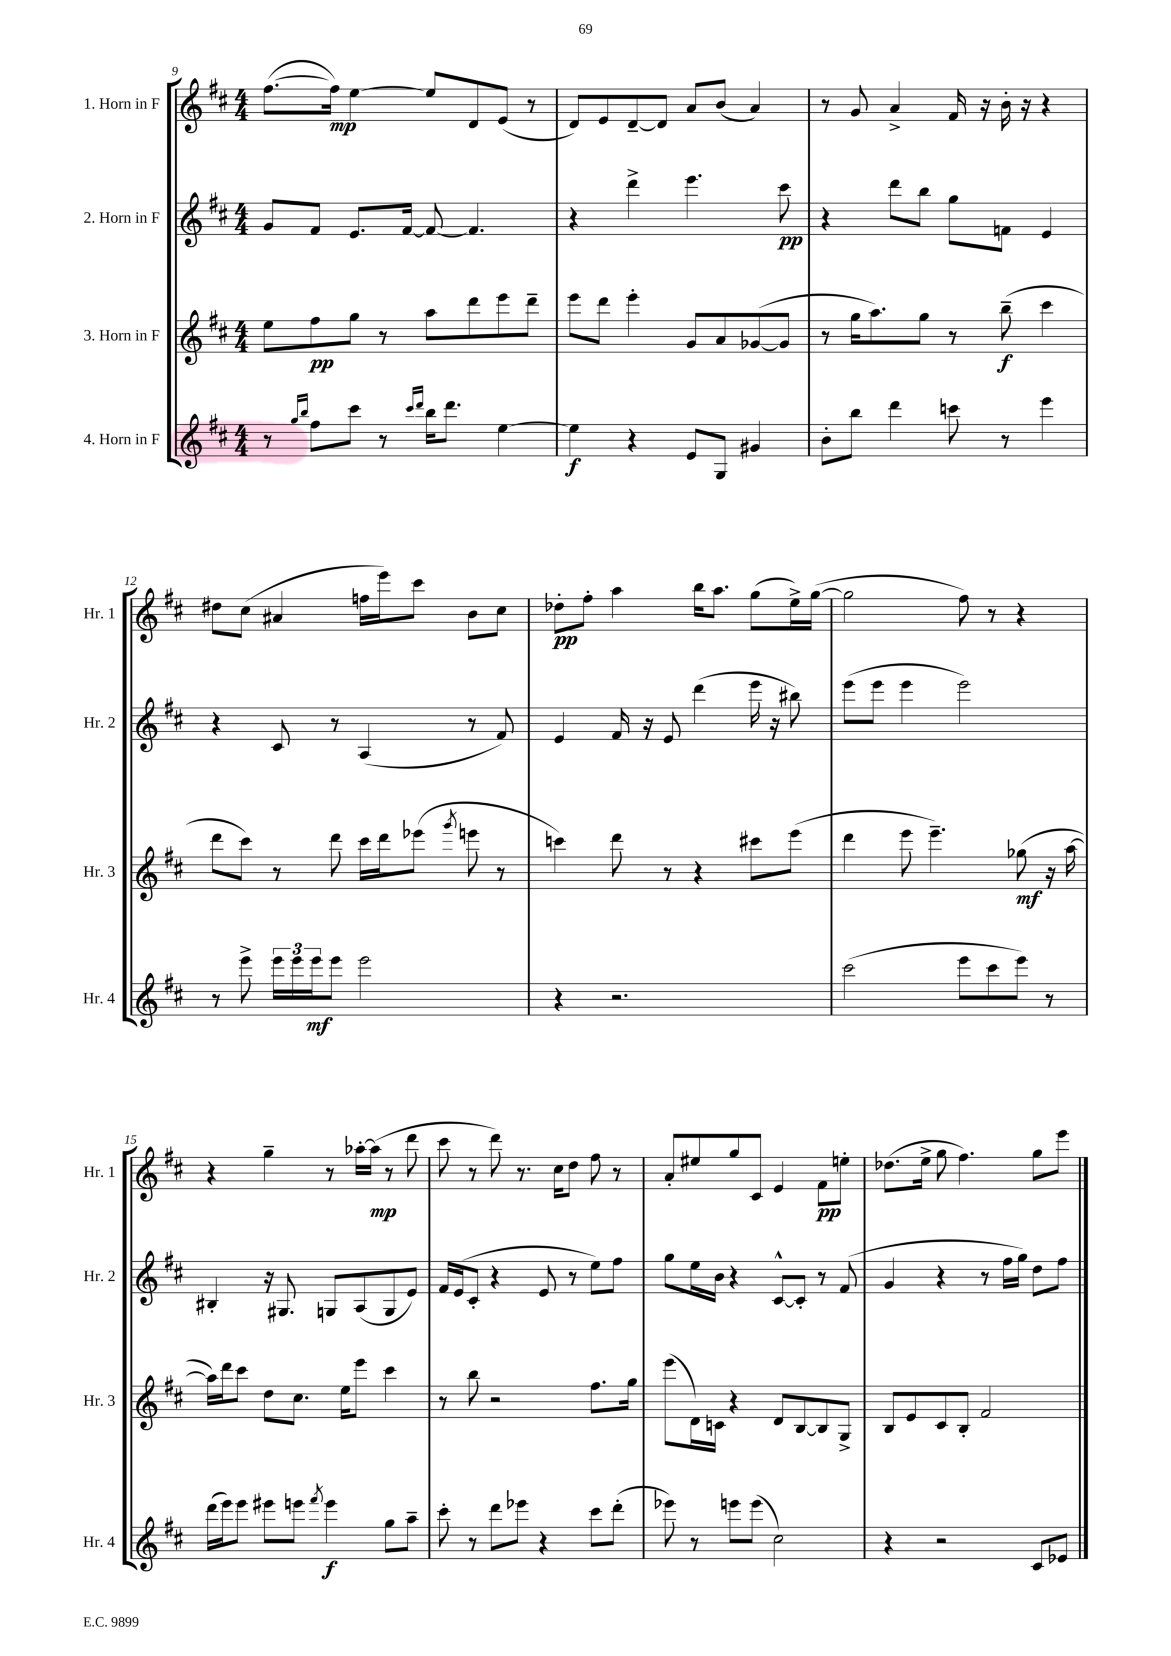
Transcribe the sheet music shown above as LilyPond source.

<<
\new StaffGroup <<
\new Staff = "s0" \with { instrumentName = "1. Horn in F" shortInstrumentName = "Hr. 1" } {
    \clef treble \key d \major \numericTimeSignature \time 4/4
    fis''8.~( fis''16\mp) e''4~ e''8 d'8 e'8( r8 |
    d'8) e'8 d'8~-- d'8 a'8 b'8( a'4) |
    r8 g'8 a'4-> fis'16 r16 b'16-. r16 r4 |
    dis''8 cis''8( ais'4 f''16 e'''16) cis'''8 b'8 cis''8 |
    des''8-.\pp fis''8-. a''4 b''16 a''8. g''8( e''16->) g''16~( |
    g''2 fis''8) r8 r4 |
    r4 g''4-- r8 aes''16~-. aes''16\mp( r8 d'''8 |
    cis'''8 r8 d'''8) r8. cis''16 d''8 fis''8 r8 |
    a'8-. eis''8 g''8 cis'8 e'4 fis'8\pp e''8-. |
    des''8.( e''16-> g''8 fis''4.) g''8 e'''8 \bar "|." |
}
\new Staff = "s1" \with { instrumentName = "2. Horn in F" shortInstrumentName = "Hr. 2" } {
    \clef treble \key d \major \numericTimeSignature \time 4/4
    g'8 fis'8 e'8. fis'16~ fis'8~ fis'4. |
    r4 d'''4-> e'''4. cis'''8\pp |
    r4 d'''8 b''8 g''8 f'8 e'4 |
    r4 cis'8 r8 a4( r8 fis'8) |
    e'4 fis'16 r16 e'8 d'''4( e'''16 r16 bis''8) |
    e'''8( e'''8 e'''4 e'''2) |
    bis4-. r16 gis8. g8 a8( g8 e'8) |
    fis'16 e'16( cis'8-. r4 e'8 r8 e''8) fis''8 |
    g''8 e''16 b'16 r4 cis'8~-^ cis'8-. r8 fis'8( |
    g'4 r4 r8 fis''16 g''16) d''8 fis''8 \bar "|." |
}
\new Staff = "s2" \with { instrumentName = "3. Horn in F" shortInstrumentName = "Hr. 3" } {
    \clef treble \key d \major \numericTimeSignature \time 4/4
    e''8 fis''8\pp g''8 r8 a''8 d'''8 e'''8 d'''8-- |
    e'''8 d'''8 e'''4-. g'8 a'8 ges'8~( ges'8 |
    r8 g''16 a''8.) g''8 r8 b''8--\f( cis'''4 |
    d'''8 cis'''8) r8 d'''8 cis'''16 d'''16 ees'''8( \acciaccatura { g'''8 } e'''8 r8 |
    c'''4) d'''8 r8 r4 cis'''8 e'''8( |
    d'''4 e'''8 e'''4.--) ges''8\mf( r16 a''16~ |
    a''16) d'''16 cis'''8 d''8 cis''8. e''16 e'''8 cis'''4 |
    r8 b''8 r2 fis''8. g''16 |
    e'''8( d'16) c'16 r4 d'8 b8~ b8 g8-> |
    b8 e'8 cis'8 b8-. fis'2 \bar "|." |
}
\new Staff = "s3" \with { instrumentName = "4. Horn in F" shortInstrumentName = "Hr. 4" } {
    \clef treble \key d \major \numericTimeSignature \time 4/4
    r8 \grace { g''16 b''16 } fis''8 cis'''8 r8 \grace { cis'''16 d'''16 } b''16 d'''8. e''4~ |
    e''4\f r4 e'8 g8 gis'4 |
    b'8-. b''8 d'''4 c'''8 r8 e'''4 |
    r8 e'''8-> \tuplet 3/2 { e'''16 e'''16 e'''16\mf } e'''8 e'''2 |
    r4 r2. |
    cis'''2( e'''8 cis'''8 e'''8) r8 |
    d'''16( e'''16) e'''8 eis'''8 e'''8 \acciaccatura { fis'''8 } e'''4\f g''8 a''8-- |
    cis'''8-. r8 d'''8 ees'''8 r4 cis'''8 d'''8-.( |
    ees'''8) r8 e'''8 e'''8( cis''2) |
    r4 r2 cis'8 ees'8 \bar "|." |
}
>>
>>
\layout { \context { \Score currentBarNumber = #9 } }
